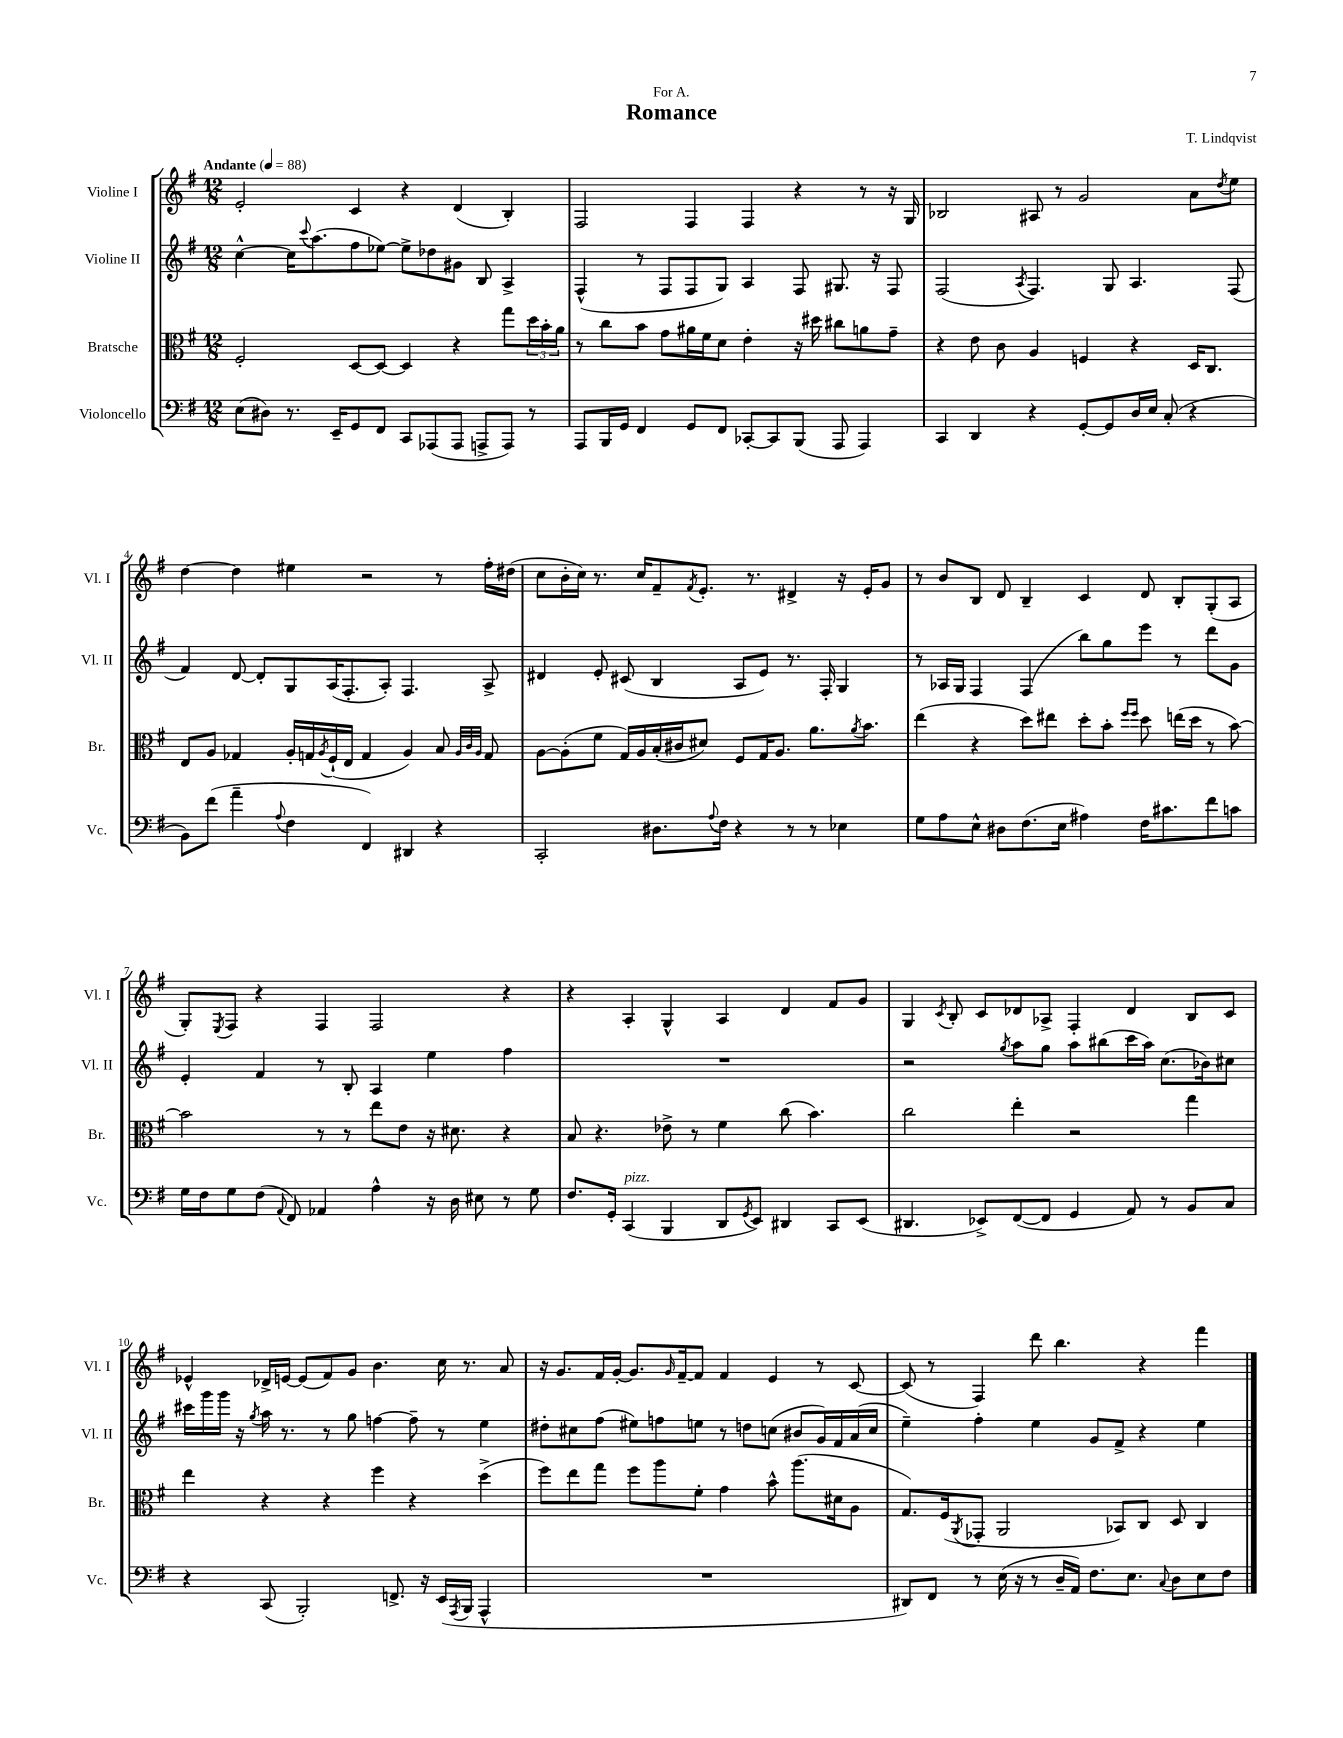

**kern	**kern	**kern	**kern
*staff4	*staff3	*staff2	*staff1
*clefF4	*clefC3	*clefG2	*clefG2
*k[f#]	*k[f#]	*k[f#]	*k[f#]
*M12/8	*M12/8	*M12/8	*M12/8
*MM88	*MM88	*MM88	*MM88
(8E\L	2F#'/	[4cc^^\	2e'/
8D#\J)	.	.	.
8.r	.	16cc\]LK	.
.	.	8qqccc/	.
.	.	(8.aa\	.
16EE~/LK	.	.	.
8GG/	[8D/L	8ff#\	4c/
8FF#/J	8D/_J	[8ee-\J)	.
8CC/L	4D/]	8ee-^\]L	4r
(8AAA-/	.	8dd-\	.
8AAA-/J	4r	8g#\J	(4d/
8AAA^/L	.	8B/	.
8AAA/J)	8gg\L	4A^/	4B'/)
8r	24dd\L	.	.
.	24b'\	.	.
.	24a\JJ	.	.
=	=	=	=
8AAA/L	8r	(4F#^^/	2F#/
16BBB/L	8cc\L	.	.
16GG/JJ	.	.	.
4FF#/	8b\J	8r	.
.	8g\L	8F#/L	.
8GG/L	16a#\L	8F#/	4F#/
.	16f#\J	.	.
8FF#/J	8d\J	8G/J)	.
[8CC-'/L	4e'\	4A/	4F#/
8CC-/]	.	.	.
(8BBB/J	16r	8F#/	4r
.	16dd#\	.	.
8AAA/	8cc#\L	8.G#/	.
4AAA/)	8a\	.	8r
.	.	16r	.
.	8g~\J	8F#/	16r
.	.	.	16G/
=	=	=	=
4CC/	4r	(2F#/	2B-/
4DD/	8e\	.	.
.	8c\	.	.
.	.	8qA/	.
4r	4A/	4.F#/)	8A#/
.	.	.	8r
[8GG'/L	4F/	.	2g/
8GG/]	.	8G/	.
16D/L	4r	4.A/	.
16E/JJ	.	.	.
(8C'/	.	.	.
4r	16D/LK	.	8a\L
.	8.C/J	.	.
.	.	.	8qdd/
.	.	(8F#/	8ee\J
=	=	=	=
8BB\L)	8E/L	4f#/)	[4dd\
(8f#\J	8A/J	.	.
4a~\	4G-/	[8d/	4dd\]
.	.	8d'/]L	.
8qqA/	.	.	.
4F#\	16A'/LL	8G/	4ee#\
.	16G/	.	.
.	8qA/	.	.
.	(16F#`/	(16A/K	.
.	16E/JJ	8.F#'/	.
4FF#/)	4G/	.	2r
.	.	8A'/J)	.
4DD#/	4A/)	4.F#/	.
4r	8B/	.	8r
.	32qqA/LLL	.	.
.	32qqc/	.	.
.	32qqA/JJJ	.	.
.	8G/	8A^/	16ff#'\LL
.	.	.	(16dd#\JJ
=	=	=	=
2CC'/	[8A\L	4d#/	8cc\L
.	(8A'\]	.	16b'\L
.	.	.	16cc\JJ)
.	8f#\J	8e'/	8.r
.	16G/LL)	(8c#/	.
.	16A/	.	16cc/LK
8.D#\L	(16B'/	4B/	8f#~/
.	16c#/J	.	.
.	.	.	8qf#/
.	8d#/J)	.	8.e'/J
8qqA/	.	.	.
16F#\Jk	.	.	.
4r	8F#/L	8A/L	.
.	.	.	8.r
.	16G/K	8e/J)	.
.	8.A/J	.	.
8r	.	8.r	4d#^/
8r	8.a\L	.	.
.	.	16F#'/	.
4E-\	.	4G/	16r
.	8qa/	.	.
.	8.b\J	.	16e'/LK
.	.	.	8g/J
=	=	=	=
8G\L	(4ee\	8r	8r
8A\	.	16A-/LL	8b/L
.	.	16G/JJ	.
8E^^\J	4r	4F#/	8B/J
8D#\L	.	.	8d/
(8.F#\	8dd\L)	(4F#/	4B~/
.	8ee#\J	.	.
16E\Jk	.	.	.
4A#\)	8dd'\L	8bb\L)	4c/
.	8b'\J	8gg\	.
.	16qqff#/LL	.	.
.	16qqff#/JJ	.	.
16F#\LK	8dd\	8eee\J	8d/
8.c#\	.	.	.
.	(16ee\LL	8r	8B'/L
.	16dd\JJ	.	.
8f#\	8r	8ddd\L	(8G'/
8c\J	[8b\)	8g\J	8A/J
=	=	=	=
16G\LL	2b\]	4e'/	8G'/L)
16F#\J	.	.	.
.	.	.	8qE/
8G\	.	.	8F#/J
(8F#\J	.	4f#/	4r
8qqAA/	.	.	.
8FF#/)	.	.	.
4AA-/	8r	8r	4F#/
.	8r	8B'/	.
4A^^\	8ee\L	4A/	2F#/
.	8e\J	.	.
16r	16r	4ee\	.
16D\	8.d#\	.	.
8E#\	.	.	.
8r	4r	4ff#\	4r
8G\	.	.	.
=	=	=	=
8.F#/L	8B/	1.r	4r
.	4.r	.	.
16GG'/Jk	.	.	.
(4CC/	.	.	4A'/
4BBB/	8e-^\	.	4G^^/
.	8r	.	.
8DD/L	4f#\	.	4A/
8qGG/	.	.	.
8EE/J)	.	.	.
4DD#/	(8cc\	.	4d/
.	4.b\)	.	.
8CC/L	.	.	8f#/L
(8EE/J	.	.	8g/J
=	=	=	=
4.DD#/	2cc\	2r	4G/
.	.	.	8qc/
.	.	.	8B'/
8EE-^/L)	.	.	8c/L
.	.	8qgg/	.
([8FF#/	4ee'\	8aa\L	8d-/
8FF#/]J	.	8gg\J	8A-^/J
4GG/	2r	8aa\L	4F#'/
.	.	(8bb#\	.
8AA/)	.	16ccc\L	4d-/
.	.	16aa\JJ)	.
8r	.	(8.cc\L	.
8BB/L	4gg\	.	8B/L
.	.	16b-\k)	.
8C/J	.	8cc#\J	8c/J
=	=	=	=
4r	4ee\	16ccc#\LL	4e-^^/
.	.	16ggg\	.
.	.	16ggg\JJ	.
.	.	16r	.
.	.	8qgg/	.
(8CC/	4r	16aa\	16d-^/LL
.	.	8.r	[16e/JJ
2BBB'/)	.	.	(8e/]L
.	4r	8r	8f#/)
.	.	8gg\	8g/J
.	4ff#\	[4ff\	4.b\
8.FF^/	.	.	.
.	4r	8ff~\]	.
16r	.	.	.
(16EE/LL	.	8r	16cc\
8qAAA/	.	.	.
16BBB/JJ	.	.	8.r
4AAA^^/	(4dd^\	4ee\	.
.	.	.	8a/
=	=	=	=
1.r	8ff#\L)	8dd#'\L	16r
.	.	.	8.g/L
.	8ee\	8cc#\	.
.	8gg\J	(8ff#\J	16f#/L
.	.	.	[16g'/JJ
.	8ff#\L	8ee#\L)	8.g/]L
.	8aa\	8ff\	.
.	.	.	16qqg/
.	.	.	[16f#~/k
.	8f#'\J	8ee\J	8f#/]J
.	4g\	8r	4f#/
.	.	8dd\L	.
.	8b^^\	(8cc\J	4e/
.	(8.aa\L	8b#/L	.
.	.	16g/L)	8r
.	16d#\k	16f#/	.
.	8A\J	(16a/	[8c/
.	.	16cc/JJ	.
=	=	=	=
8DD#/L)	8.G/L)	4ee~\)	(8c/]
8FF#/J	.	.	8r
.	(16F#/k	.	.
.	8qAA/	.	.
8r	8GG-'/J	4ff#'\	4F#/)
(16E\	2AA/	.	.
16r	.	.	.
8r	.	4ee\	8ddd\
16D~/LL	.	.	4.bb\
16AA/JJ)	.	.	.
8.F#\L	.	8g/L	.
.	8BB-/L)	8f#^/J	.
8.E\J	.	.	.
.	8C/J	4r	4r
8qqC/	.	.	.
8D\L	8D/	.	.
8E\	4C/	4ee\	4fff#\
8F#\J	.	.	.
==	==	==	==
*-	*-	*-	*-
